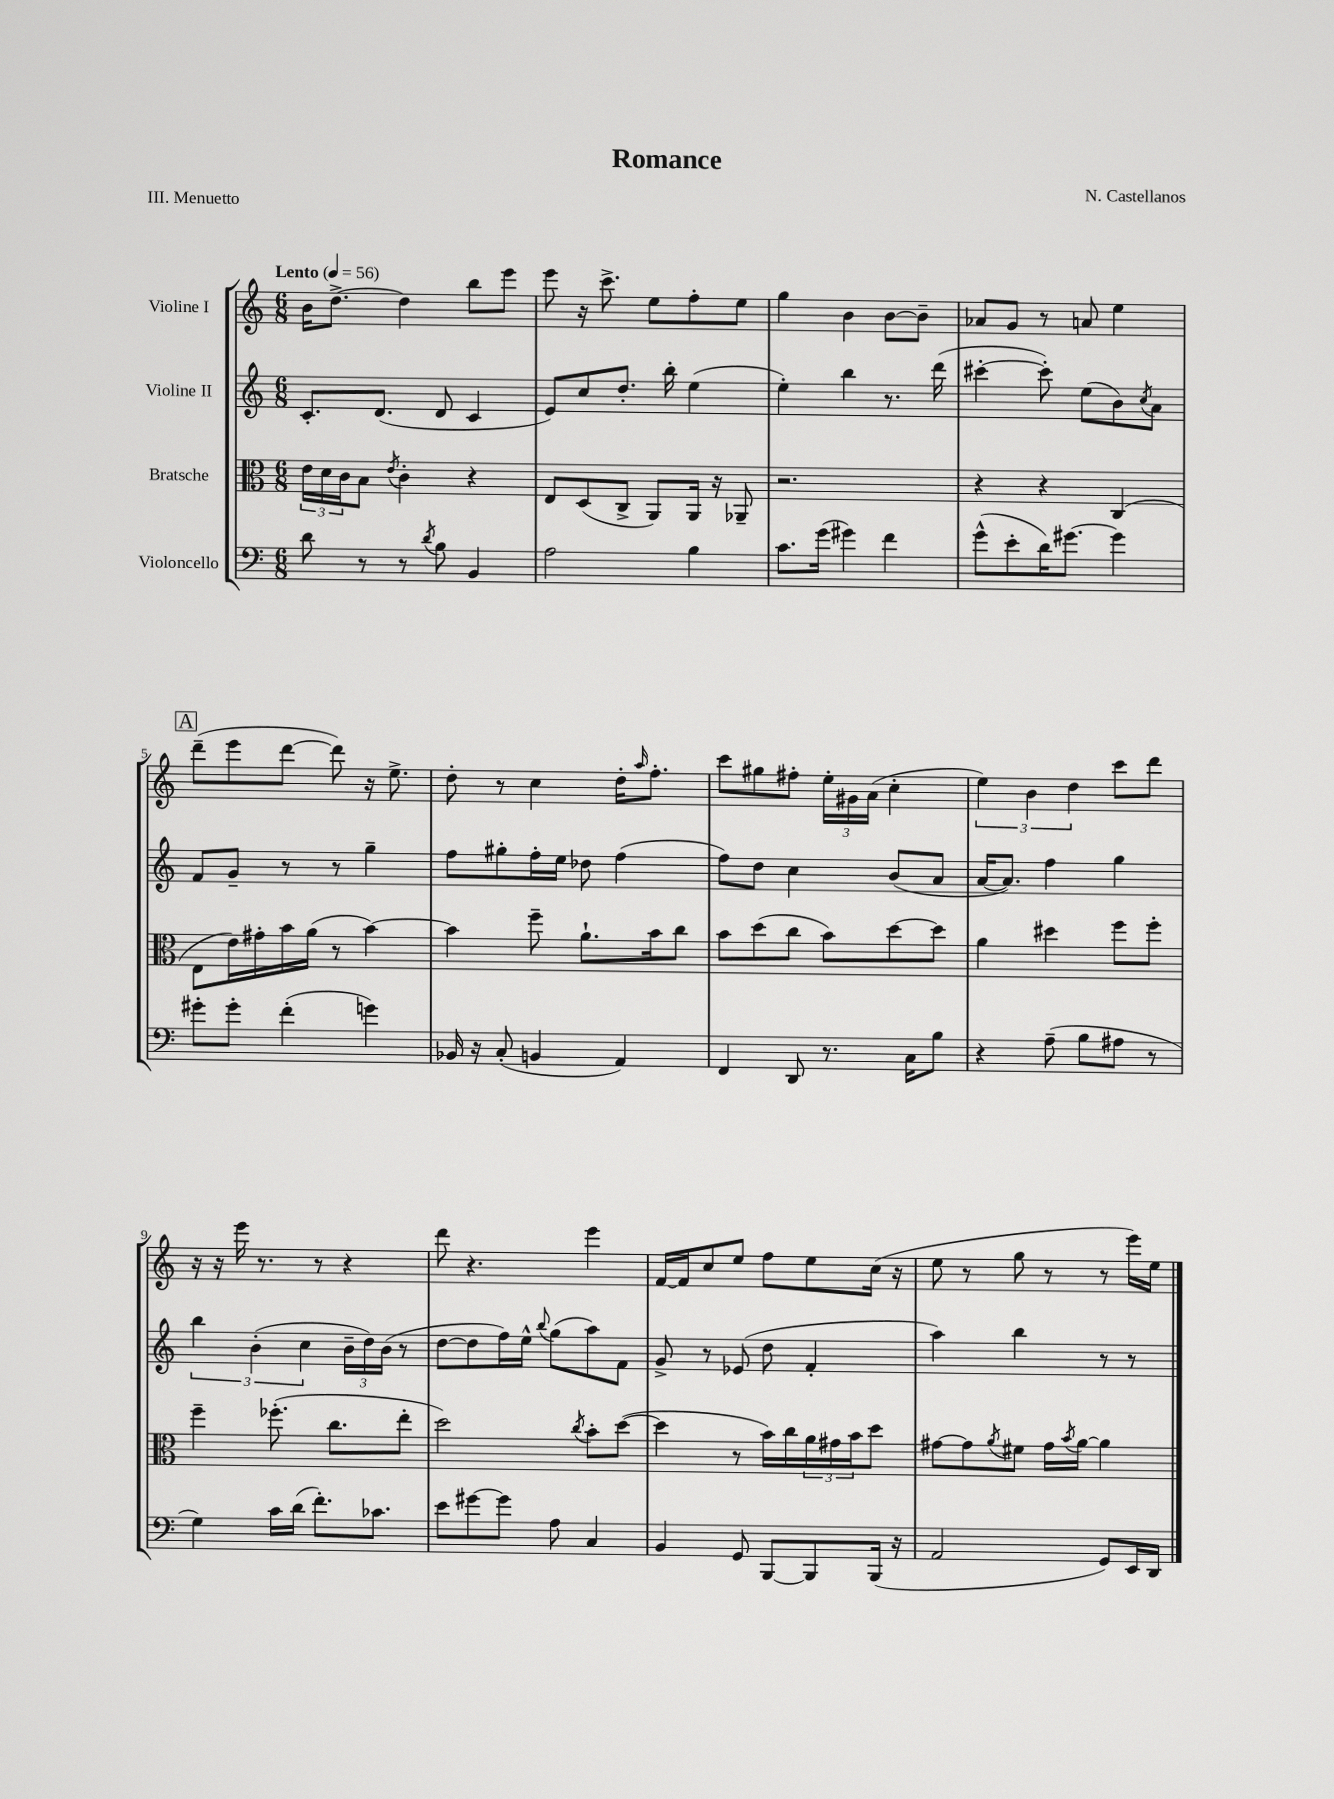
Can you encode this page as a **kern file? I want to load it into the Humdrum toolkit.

**kern	**kern	**kern	**kern
*staff4	*staff3	*staff2	*staff1
*clefF4	*clefC3	*clefG2	*clefG2
*k[]	*k[]	*k[]	*k[]
*M6/8	*M6/8	*M6/8	*M6/8
*MM56	*MM56	*MM56	*MM56
8d\	24e\LL	8.c'/L	16b\LK
.	24d\	.	.
.	.	.	[8.dd^\J
.	24c\J	.	.
8r	8B\J	.	.
.	.	(8.d/J	.
.	8qe/	.	.
8r	4c'\	.	4dd\]
8qd/	.	.	.
8B\	.	8d/	.
4BB/	4r	4c/	8bb\L
.	.	.	8eee\J
=	=	=	=
2A\	8E/L	8e/L)	8eee\
.	(8D/	8cc/	16r
.	.	.	8.ccc^\
.	8C^/J	8.dd'/J	.
.	8AA/L)	.	8ee\L
.	.	16bb'\	.
4B\	16AA/Jk	(4ee\	8ff'\
.	16r	.	.
.	8AA-~/	.	8ee\J
=	=	=	=
8.c\L	2.r	4ee'\)	4gg\
(16g\Jk	.	.	.
4g#\)	.	4bb\	4b\
4f\	.	8.r	[8b\L
.	.	.	8b~\]J
.	.	(16ddd\	.
=	=	=	=
(8g^^\L	4r	[4ccc#'\	8a-/L
8e'\	.	.	8g/J
16d\K)	4r	8ccc#'\])	8r
[8.g#\J	.	.	.
.	.	(8ee\L	8a/
4g#\]	(4C/	8b\)	4ee\
.	.	8qcc/	.
.	.	8a\J	.
=	=	=	=
8g#'\L	8E\L	8f/L	(8ddd~\L
8g#'\J	16e\L)	8g~/J	8eee\
.	16g#'\	.	.
(4f'\	16b\	8r	[8ddd\J
.	(16a\JJ	.	.
.	8r	8r	8ddd\])
4g\)	[4b\)	4gg~\	16r
.	.	.	8.ee^\
=	=	=	=
16BB-/	4b\]	8ff\L	8dd'\
16r	.	.	.
(8C'/	.	8gg#'\	8r
4BB/	8ff~\	16ff'\L	4cc\
.	.	16ee\JJ	.
.	8.a`\L	8dd-\	.
4AA/)	.	(4ff\	16dd'\LK
.	.	.	16qqaa/
.	16b\k	.	8.ff'\J
.	8cc\J	.	.
=	=	=	=
4FF/	8b\L	8ff\L)	8ccc\L
.	(8dd\	8dd\J	8gg#\
8DD/	8cc\J	4cc\	8ff#'\J
8.r	8b\L)	.	24ee'\LL
.	.	.	24g#\
.	.	.	(24a\JJ
.	[8dd\	(8b/L	4cc'\
16C\LK	.	.	.
8B\J	8dd\]J	8a/J	.
=	=	=	=
4r	4a\	[16a/LK	6ee\)
.	.	8.a/]J)	.
.	.	.	6b\
(8A~\	4dd#\	4ff\	.
.	.	.	6dd\
8B\L	.	.	.
8A#\J	8ff\L	4gg\	8ccc\L
8r	8ff'\J	.	8ddd\J
=	=	=	=
4G\)	4ff~\	6bb\	16r
.	.	.	16r
.	.	.	16eee\
.	.	(6b'\	.
.	.	.	8.r
16c\LL	(8.ff-'\	.	.
(16d\JJ	.	.	.
.	.	6cc\	.
8.f'\L)	.	.	8r
.	8.cc\L	.	.
.	.	24b~\LL	4r
.	.	24dd\)	.
8.c-\J	.	.	.
.	.	(24b\JJ	.
.	8ee'\J	8r	.
=	=	=	=
8e\L	2dd\)	[8dd\L	8ddd\
[8g#\	.	8dd\]	4.r
8g#\]J	.	16ff\L)	.
.	.	16ee^^\JJ	.
.	.	8qqbb/	.
8A\	.	(8gg\L	.
.	8qcc/	.	.
4C/	8b'\L	8aa\)	4eee\
.	([8dd\J	8f\J	.
=	=	=	=
4BB/	4dd\]	8g^/	[16f/LL
.	.	.	16f/]J
.	.	8r	8cc/
8GG/	8r	(8e-/	8ee/J
[8BBB/L	16b\LL)	8dd\	8ff\L
.	16cc\	.	.
8BBB/]	24a\	4f'/	8ee\
.	24g#\	.	.
.	24b\J	.	.
(16BBB/Jk	8dd\J	.	(16cc\Jk
16r	.	.	16r
=	=	=	=
2AA/	[8g#\L	4aa\)	8ee\
.	8g#\]	.	8r
.	8qa/	.	.
.	8f#\J	4bb\	8gg\
.	16g#\LL	.	8r
.	8qb/	.	.
.	[16a\JJ	.	.
8GG/L)	4a\]	8r	8r
16EE/L	.	8r	16eee\LL)
16DD/JJ	.	.	16ee\JJ
==	==	==	==
*-	*-	*-	*-
